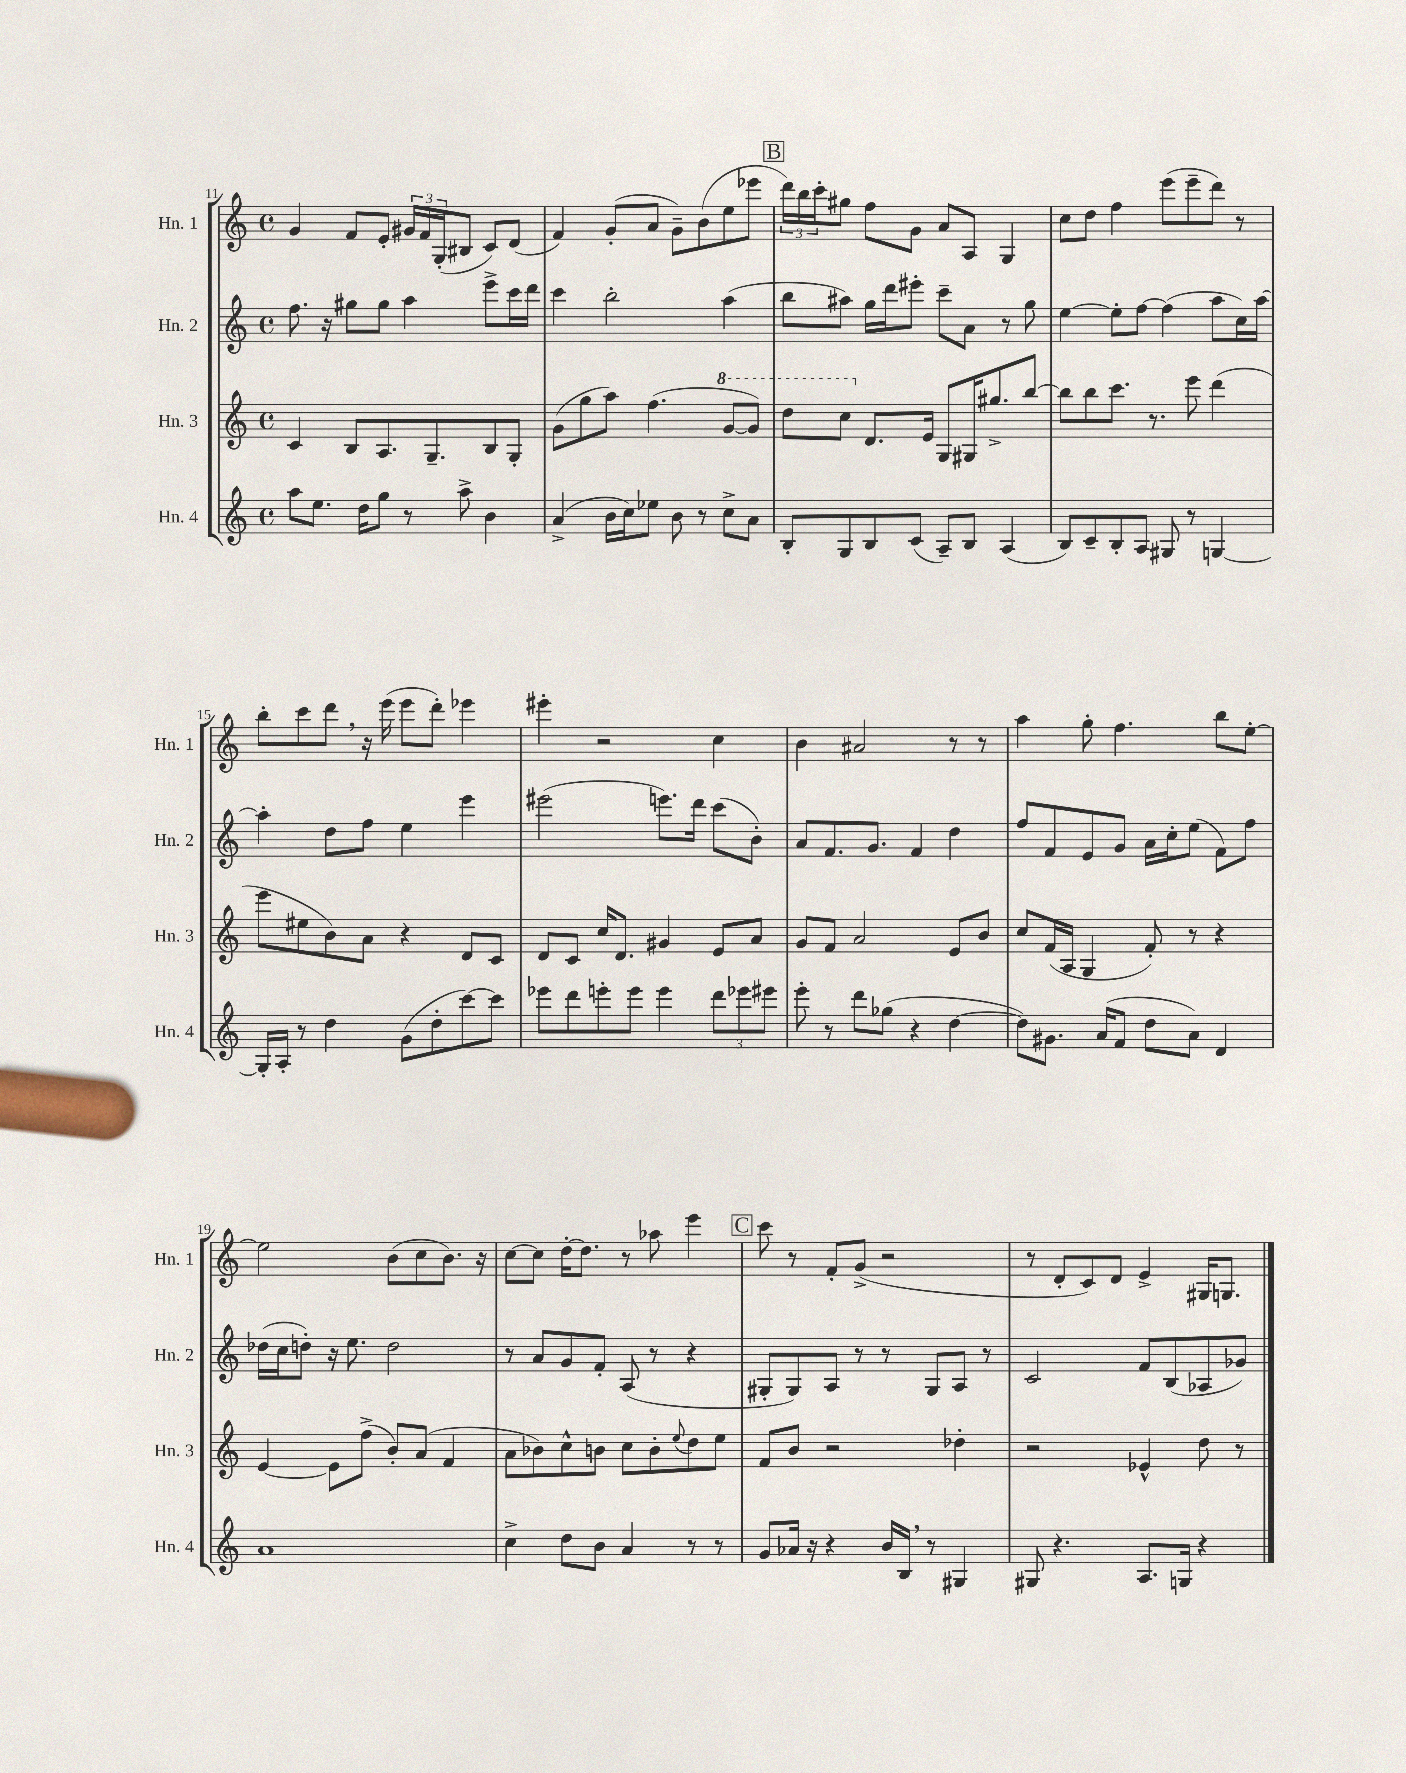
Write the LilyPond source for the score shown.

<<
\new StaffGroup <<
\new Staff = "s0" \with { instrumentName = "Hn. 1" shortInstrumentName = "Hn. 1" } {
    \clef treble \key c \major \defaultTimeSignature \time 4/4
    g'4 f'8 e'8-. \tuplet 3/2 { gis'16 f'16 g16-.( } bis8 c'8) d'8( |
    f'4) g'8-.( a'8 g'8--) b'8( e''8 ees'''8 |
    \mark \markup { \box "B" } \tuplet 3/2 { d'''16) b''16 c'''16-. } gis''8 f''8 g'8 a'8 a8 g4 |
    c''8 d''8 f''4 e'''8( e'''8-- d'''8) r8 |
    b''8-. c'''8 d'''8 \breathe r16 e'''16( e'''8 d'''8-.) ees'''4 |
    eis'''4-. r2 c''4 |
    b'4 ais'2 r8 r8 |
    a''4 g''8-. f''4. b''8 e''8~-. |
    e''2 b'8( c''8 b'8.) r16 |
    c''8~ c''8 d''16~-. d''8. r8 aes''8 e'''4 |
    \mark \markup { \box "C" } c'''8 r8 f'8-. g'8->( r2 |
    r8 d'8-. c'8) d'8 e'4-> gis16 g8. \bar "|." |
}
\new Staff = "s1" \with { instrumentName = "Hn. 2" shortInstrumentName = "Hn. 2" } {
    \clef treble \key c \major \defaultTimeSignature \time 4/4
    f''8. r16 gis''8 gis''8 a''4 e'''8-> c'''16 d'''16 |
    c'''4 b''2-. a''4( |
    \mark \markup { \box "B" } b''8 ais''8) g''16 d'''16 eis'''8-. c'''8-- a'8 r8 g''8 |
    e''4~ e''8-. f''8~ f''4( a''8 c''16) a''16~ |
    a''4-. d''8 f''8 e''4 e'''4 |
    eis'''2( e'''8.) d'''16 c'''8( b'8-.) |
    a'8 f'8. g'8. f'4 d''4 |
    f''8 f'8 e'8 g'8 a'16 c''16-. e''8( f'8) f''8 |
    des''16( c''16 d''8-.) r16 e''8. d''2 |
    r8 a'8 g'8 f'8-. a8( r8 r4 |
    \mark \markup { \box "C" } gis8-. gis8) a8 r8 r8 gis8 a8 r8 |
    c'2 f'8 b8( aes8 ges'8) \bar "|." |
}
\new Staff = "s2" \with { instrumentName = "Hn. 3" shortInstrumentName = "Hn. 3" } {
    \clef treble \key c \major \defaultTimeSignature \time 4/4
    c'4 b8 a8. g8.-- b8 g8-. |
    g'8( g''8 a''8) f''4.( \ottava #1 g''8~ g''8) |
    \mark \markup { \box "B" } d'''8 c'''8 \ottava #0 d'8. e'16 g8 gis16 gis''8.-> b''8~ |
    b''8 b''8 c'''8. r8. e'''8 d'''4( |
    e'''8 eis''8 b'8) a'8 r4 d'8 c'8 |
    d'8 c'8 c''16 d'8. gis'4 e'8 a'8 |
    g'8 f'8 a'2 e'8 b'8 |
    c''8 f'16( a16 g4 f'8-.) r8 r4 |
    e'4~ e'8 f''8->( b'8-.) a'8( f'4 |
    a'8 bes'8) c''8-^ b'8 c''8 b'8-. \appoggiatura { e''8 } d''8 e''8 |
    \mark \markup { \box "C" } f'8 b'8 r2 des''4-. |
    r2 ees'4-^ d''8 r8 \bar "|." |
}
\new Staff = "s3" \with { instrumentName = "Hn. 4" shortInstrumentName = "Hn. 4" } {
    \clef treble \key c \major \defaultTimeSignature \time 4/4
    a''8 e''8. d''16 g''8 r8 a''8-> b'4 |
    a'4->( b'16 c''16) ees''8 b'8 r8 c''8-> a'8 |
    \mark \markup { \box "B" } b8-. g8 b8 c'8( a8--) b8 a4( |
    b8) c'8-- b8-. a8 gis8 r8 g4~ |
    g16-. a16-. r8 d''4 g'8( d''8-. c'''8~) c'''8 |
    ees'''8 d'''8 e'''8-. e'''8 e'''4 \tuplet 3/2 { d'''8 ees'''8 eis'''8 } |
    e'''8-. r8 d'''8 ges''8( r4 d''4~ |
    d''8) gis'8. a'16( f'8 d''8 a'8) d'4 |
    a'1 |
    c''4-> d''8 b'8 a'4 r8 r8 |
    \mark \markup { \box "C" } g'8 aes'16 r16 r4 b'16 b16 \breathe r8 gis4 |
    gis8 r4. a8. g16 r4 \bar "|." |
}
>>
>>
\layout { \context { \Score currentBarNumber = #11 } }
